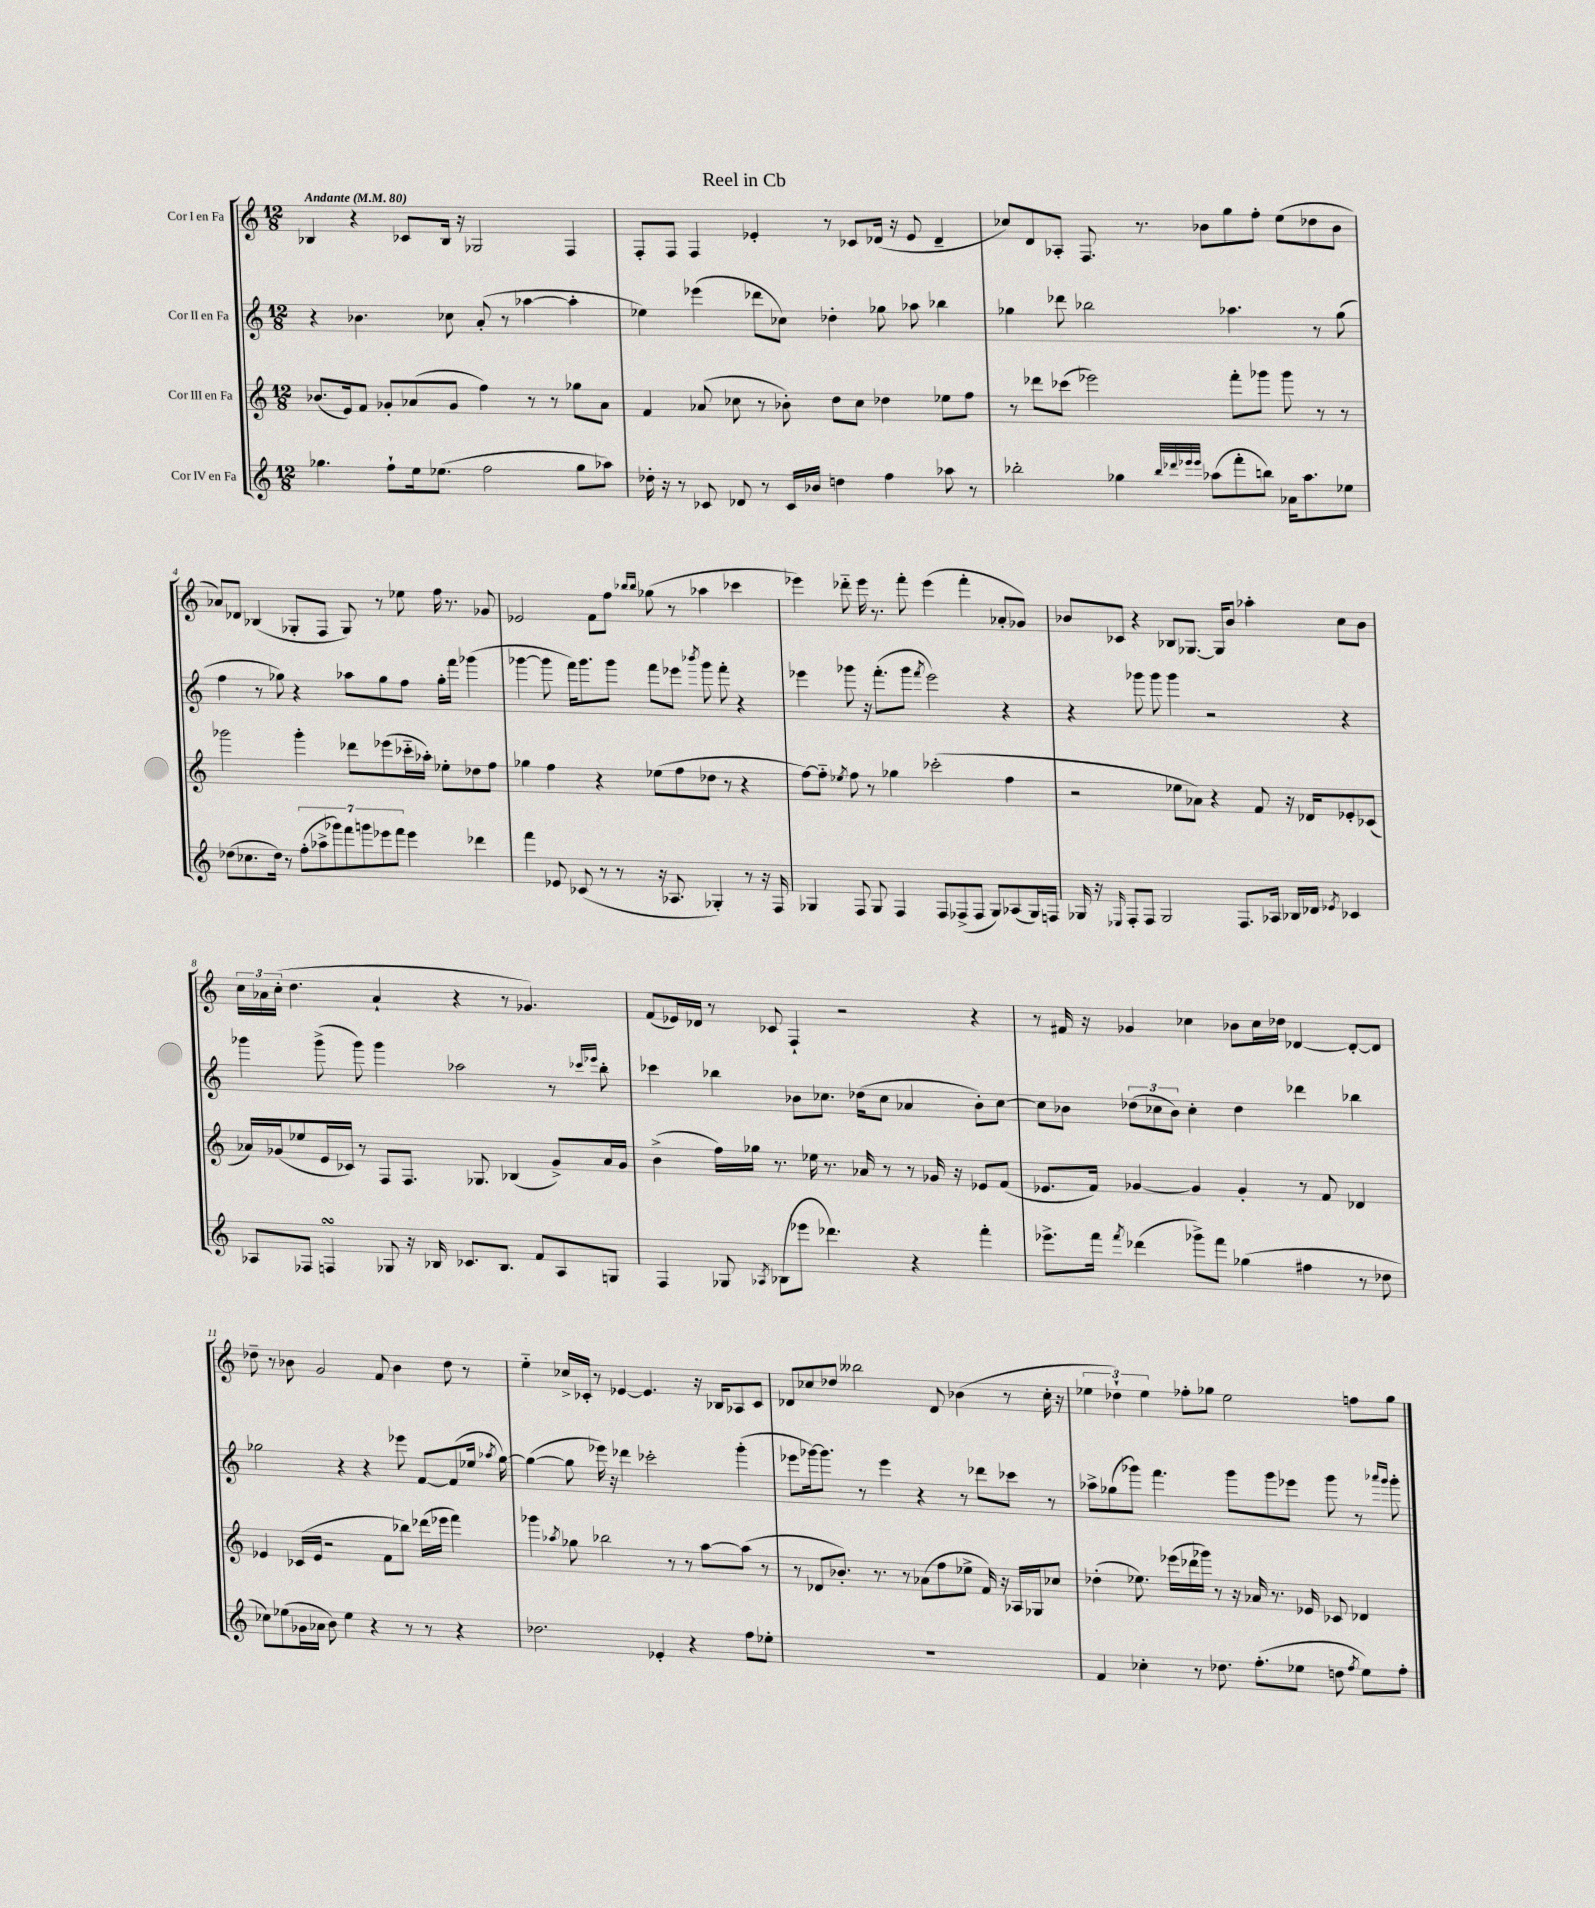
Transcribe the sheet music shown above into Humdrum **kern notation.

**kern	**kern	**kern	**kern
*part4	*part3	*part2	*part1
*staff4	*staff3	*staff2	*staff1
*I"Cor IV en Fa	*I"Cor III en Fa	*I"Cor II en Fa	*I"Cor I en Fa
*clefG2	*clefG2	*clefG2	*clefG2
*k[]	*k[]	*k[]	*k[]
*M12/8	*M12/8	*M12/8	*M12/8
*MM80	*MM80	*MM80	*MM80
=1	=1	=1	=1
!	!	!	!LO:TX:a:B:t=Andante
4.gg-X\	(8.b-X/L	4r	4B-X/
.	16e/k)	.	.
.	8f/J	4.b-X\	4r
8ff`\L	8g-X'/L	.	.
16ee\k	(8a-X/	.	8c-X/L
(8.ee-X\J	.	.	.
.	8g-/J	8cc-X\	16B-/Jk
.	.	.	16r
2ff\	4ff\)	(8a'/	2G-X/
.	.	8r	.
.	8r	[4aa-X\	.
.	8r	.	.
8gg-\L	8gg-X\L	4aa-'\]	4F/
8aa-X\J)	8a-\J	.	.
=2	=2	=2	=2
16dd-X'\	4f/	4ee-X\)	8F'/L
16r	.	.	.
8r	.	.	8F/J
8c-X/	(8a-X/	(4eee-X\	4F/
8d-X/	8cc-X\	.	.
8r	8r	8ddd-X\L	4e-X'/
16c-/LL	8b-X'\)	8cc-X\J)	.
16b-X/JJ	.	.	.
4ddn\	8dd\L	4dd-X'\	8r
.	8cc-\J	.	8c-X/L
4ff\	4dd-X\	8gg-X\	(16d-X/Jk
.	.	.	16r
.	.	8aa-X\	8e-/
8aa-X\	8ee-X\L	4bb-X\	4d-~/
8r	8ff\J	.	.
=3	=3	=3	=3
2bb-X'\	8r	4gg-X\	8cc-X/L)
.	8ddd-X\L	.	8d/
.	(8ccc-X\J	8ddd-X\	8A-X'/J
.	2eee-X\)	2bb-X\	8.F/
4gg-X\	.	.	.
.	.	.	8.r
32qqbb-/LLL	.	.	.
32qqddd-X/	.	.	.
32qqeee-X/	.	.	.
32qqeee-/JJJ	.	.	.
(8aa-X\L	.	.	8b-X\L
8fff'\	8fff'\L	4.aa-X\	8gg\
8bbn\J)	8ggg-X\J	.	8ff'\J
16a-X\KL	8ggg-\	.	(8ee\L
8.aa-\	.	.	.
.	8r	8r	8dd-X\
8ee-X\J	8r	(8gg-\	8b-\J
!!LO:LB:g=z
=4	=4	=4	=4
(8dd-X\L	2ggg-X\	4ff\	8a-X/L)
8.cc-X\	.	.	8d-X/J
.	.	8r	(4B-X/
16dd-\Jk)	.	.	.
8r	.	8gg-X\)	.
(14ff'\L	4ggg-'\	4r	8G-X'/L
14aa-X^\	.	.	.
.	.	.	8F/J
14ggg-X\)	.	.	.
14fff\	.	.	.
.	8ddd-X\L	8aa-X\L	8G-/)
14gggn\	.	.	.
14eee-X\	.	.	.
.	(8eee-X\	8gg-\	8r
14fff\J	.	.	.
4eee-\	16ccc-X\L	8ff\J	8ee-X\
.	16aa-X'\JJ)	.	.
.	8ee-X'\L	16gg-'\LL	16ff\
.	.	16fff\JJ	8.r
4ddd-X\	8dd-X\	(4ggg-X\	.
.	8ff\J	.	8g-X/
=5	=5	=5	=5
4fff\	4gg-X\	[4ggg-X\	2e-X/
8e-X/	4ff\	8ggg-\]	.
(8c-X/	.	16fff\KL)	.
.	.	8.ggg-\	.
8r	4r	.	8f\L
8r	.	8ggg-\J	8ff\J
.	.	.	16qqbb-X/LL
.	.	.	16qqbb-/JJ
16r	(8ee-X\L	8fff\L	(8gg-X\
8.A-X/	.	.	.
.	8ff\	8eee-X\J	8r
.	.	8qbbb-X/	.
4G-X'/)	8dd-X\J	8ggg-\	4aa-X\
.	8r	8fff'\	.
8r	4r	4r	4ccc-X\
16r	.	.	.
16F/	.	.	.
=6	=6	=6	=6
4G-X/	[8ff\L)	4eee-X\	4eee-X\)
.	8ff\J]	.	.
.	8qee-X/	.	.
8F/	8ff\	8ggg-X\	8ddd-X\
8G-/	8r	16r	16eee-\
.	.	(8.fff'\L	8.r
4F/	4gg-X\	.	.
.	.	8ggg-\J	8fff'\
.	.	8qfff/	.
8F/L	(2ccc-X'\	2eee-\)	(4eee-\
(8F-X^/	.	.	.
8F-/J	.	.	4fff'\
8G-/L)	.	.	.
(8A-X/	4ff\	4r	8a-X'/L
16G-/L)	.	.	8g-X/J)
16Fn/JJ	.	.	.
=7	=7	=7	=7
16G-X/	2r	4r	8b-X/L
16r	.	.	.
16qqE-X/	.	.	.
8F'/L	.	.	8c-X/J
8F/J	.	8ggg-X\	4r
2G-/	.	8ggg-\	.
.	8ee-X\L	4ggg-\	8B-X/L
.	8a-X\J)	.	[8.G-X/J
.	4r	2r	.
.	.	.	16G-/KL]
8.F/L	.	.	8b-/J
.	8f/	.	4aa-X'\
16A-X/Jk	.	.	.
16B-X/LL	16r	.	.
16d-X/JJ	16d-X/KL	.	.
8qe-X/	.	.	.
4c-X/	8e-X'/	4r	8cc\L
.	(8c-X/J	.	8b-\J
!!LO:LB:g=z
=8	=8	=8	=8
8A-X/L	16a-X/LL)	4ggg-X\	24cc\LL
.	.	.	24a-X\
.	(16g-X/J	.	.
.	.	.	(24cc'\JJ
8F-X/J	8ee-X/	.	4.dd\
4FnsSSs/	16e/L	(8ggg-^\	.
.	16c-X/JJ)	.	.
.	8r	8ggg-\)	.
8G-X/	8F/L	4ggg-\	4a-`/
16r	8.F/J	.	.
16B-X/	.	.	.
8.c-X/L	.	2aa-X\	4r
.	8.G-X/	.	.
8.B-/J	.	.	.
.	(4B-X/	.	8r
8f/L	.	.	4.g-X/)
8A-/	8g-^/L)	8r	.
.	.	16qqccc-X/LL	.
.	.	16qqeee-X/JJ	.
8Gn/J	16a-/L	8bb'\	.
.	16g-/JJ	.	.
=9	=9	=9	=9
4F/	(4b^\	4ccc-X\	(8f/L
.	.	.	16e-X/L)
.	.	.	16d-X/JJ
8G-X/	16ff\LL)	4bb-X\	8r
.	16gg-X\JJ	.	.
8qA-X/	.	.	.
(8B-X\L	8.r	.	8c-X/
8eee-X\J	.	8b-X\L	4F`/
.	16ee-X\	.	.
4.ddd-X\)	8.r	8.cc-X\J	.
.	.	.	2r
.	16a-X/	(16dd-X\KL	.
.	8r	8cc-\J	.
4r	8r	4a-X/	.
.	16g-X/	.	.
.	16r	.	.
4fff'\	8e-X/L	8b-'\L)	4r
.	(8f/J	[8cc-\J	.
=10	=10	=10	=10
8.eee-X^\L	8.e-X/L	8cc-\L]	8r
.	.	8b-X\J	16f#X/
16fff\Jk	16f/Jk)	.	16r
8qfff/	.	.	.
(4ddd-X\	[4g-X/	(12dd-X\L	4g-X/
.	.	12cc-X\	.
.	.	12b-\J)	.
8ggg-X^\L)	4g-/]	4cc-'\	4cc-X\
8fff\J	.	.	.
(4gg-X\	4g-'/	4dd-\	8b-X\L
.	.	.	16cc-\L
.	.	.	16dd-X\JJ
4ff#X\	8r	4ddd-X\	[4d-X/
.	8f/	.	.
8r	4d-X/	4bb-X\	8d-'/L_
8dd-X\	.	.	8d-/J]
!!LO:LB:g=z
=11	=11	=11	=11
8cc-X\L)	4e-X/	2gg-X\	8dd-X~\
(8ee-X\	.	.	8r
16g-X\L	(16c-X/LL	.	8b-X\
16a-X\JJ	16e-/JJ	.	.
8b\)	2r	.	2g/
4ee-\	.	4r	.
4r	.	4r	.
.	8f\L	.	8f/
8r	8bb-X\J)	8eee-X\	4b-\
8r	(16ddd-X\LL	[8f/L	.
.	16eee-X\JJ	.	.
4r	4fff\)	(8f/]	8dd-\
.	.	16ee-X/Jk	8r
.	.	8qaa-X/	.
.	.	[16gg-\)	.
=12	=12	=12	=12
2.dd-X\	4ggg-X\	(4gg-\_	4ee\
.	8qaa-X/	.	.
.	8gg-X\	8gg-\]	16cc-X^/LL
.	.	.	16c-X'/JJ
.	2bb-X\	16eee-X\)	8r
.	.	16r	.
.	.	4ddd-X\	[4e-X/
4e-X'/	.	2ccc-X'\	4.e-/]
.	8r	.	.
4r	8r	.	.
.	[8aa-\L	.	16r
.	.	.	16B-X/KL
8ff\L	(8aa-\J]	(4ggg'\	8A-X/
8ee-X'\J	8r	.	8c-/J
=13	=13	=13	=13
1.r	8r	8eee-X\L	8d-X/L
.	8d-X/L	[16ggg-X\k)	8cc-X/
.	.	8.ggg-\J]	.
.	8.b-X'/J)	.	8dd-X/J
.	.	8r	2bb--X\
.	8.r	.	.
.	.	4eee-\	.
.	8r	.	.
.	(8a-X\L	4r	.
.	8ff\	.	8d-/
.	8ee-X^\J	8r	(4b-X\
.	16f/)	8ddd-X\L	.
.	16r	.	.
.	16A-X/LL	8ccc-X\J	8r
.	16G-X/J	.	.
.	8cc-X/J	8r	16cc-'\
.	.	.	16r
=14	=14	=14	=14
4f/	(4dd-X'\	8aa-X^\L	6ee-X\
.	.	(8gg-X\	.
.	.	.	6dd-X`\)
4cc-X'\	8.ee-X\)	8ggg-X\J)	.
.	.	.	6ee-\
.	.	4.fff\	.
.	(16eee-X\LL	.	.
8r	16ddd-X\	.	8ff-X'\L
.	16ggg-X\JJ)	.	.
8.dd-X\	8r	.	8gg-X\J
.	16r	8ggg-\L	2ee-\
(8.ff'\L	16a-X/	.	.
.	8.r	8ggg-\	.
8ee-X\J	.	8eee-X\J	.
.	16e-X/	.	.
8ddn\	8c-X/	8ggg-\	.
8qff/	.	.	.
8ee-\L)	4d-X/	8r	8ffn\L
.	.	16qqaaa-X/LL	.
.	.	16qqggg-/JJ	.
8ff'\J	.	8ggg-'\	8gg-\J
==	==	==	==
*-	*-	*-	*-
